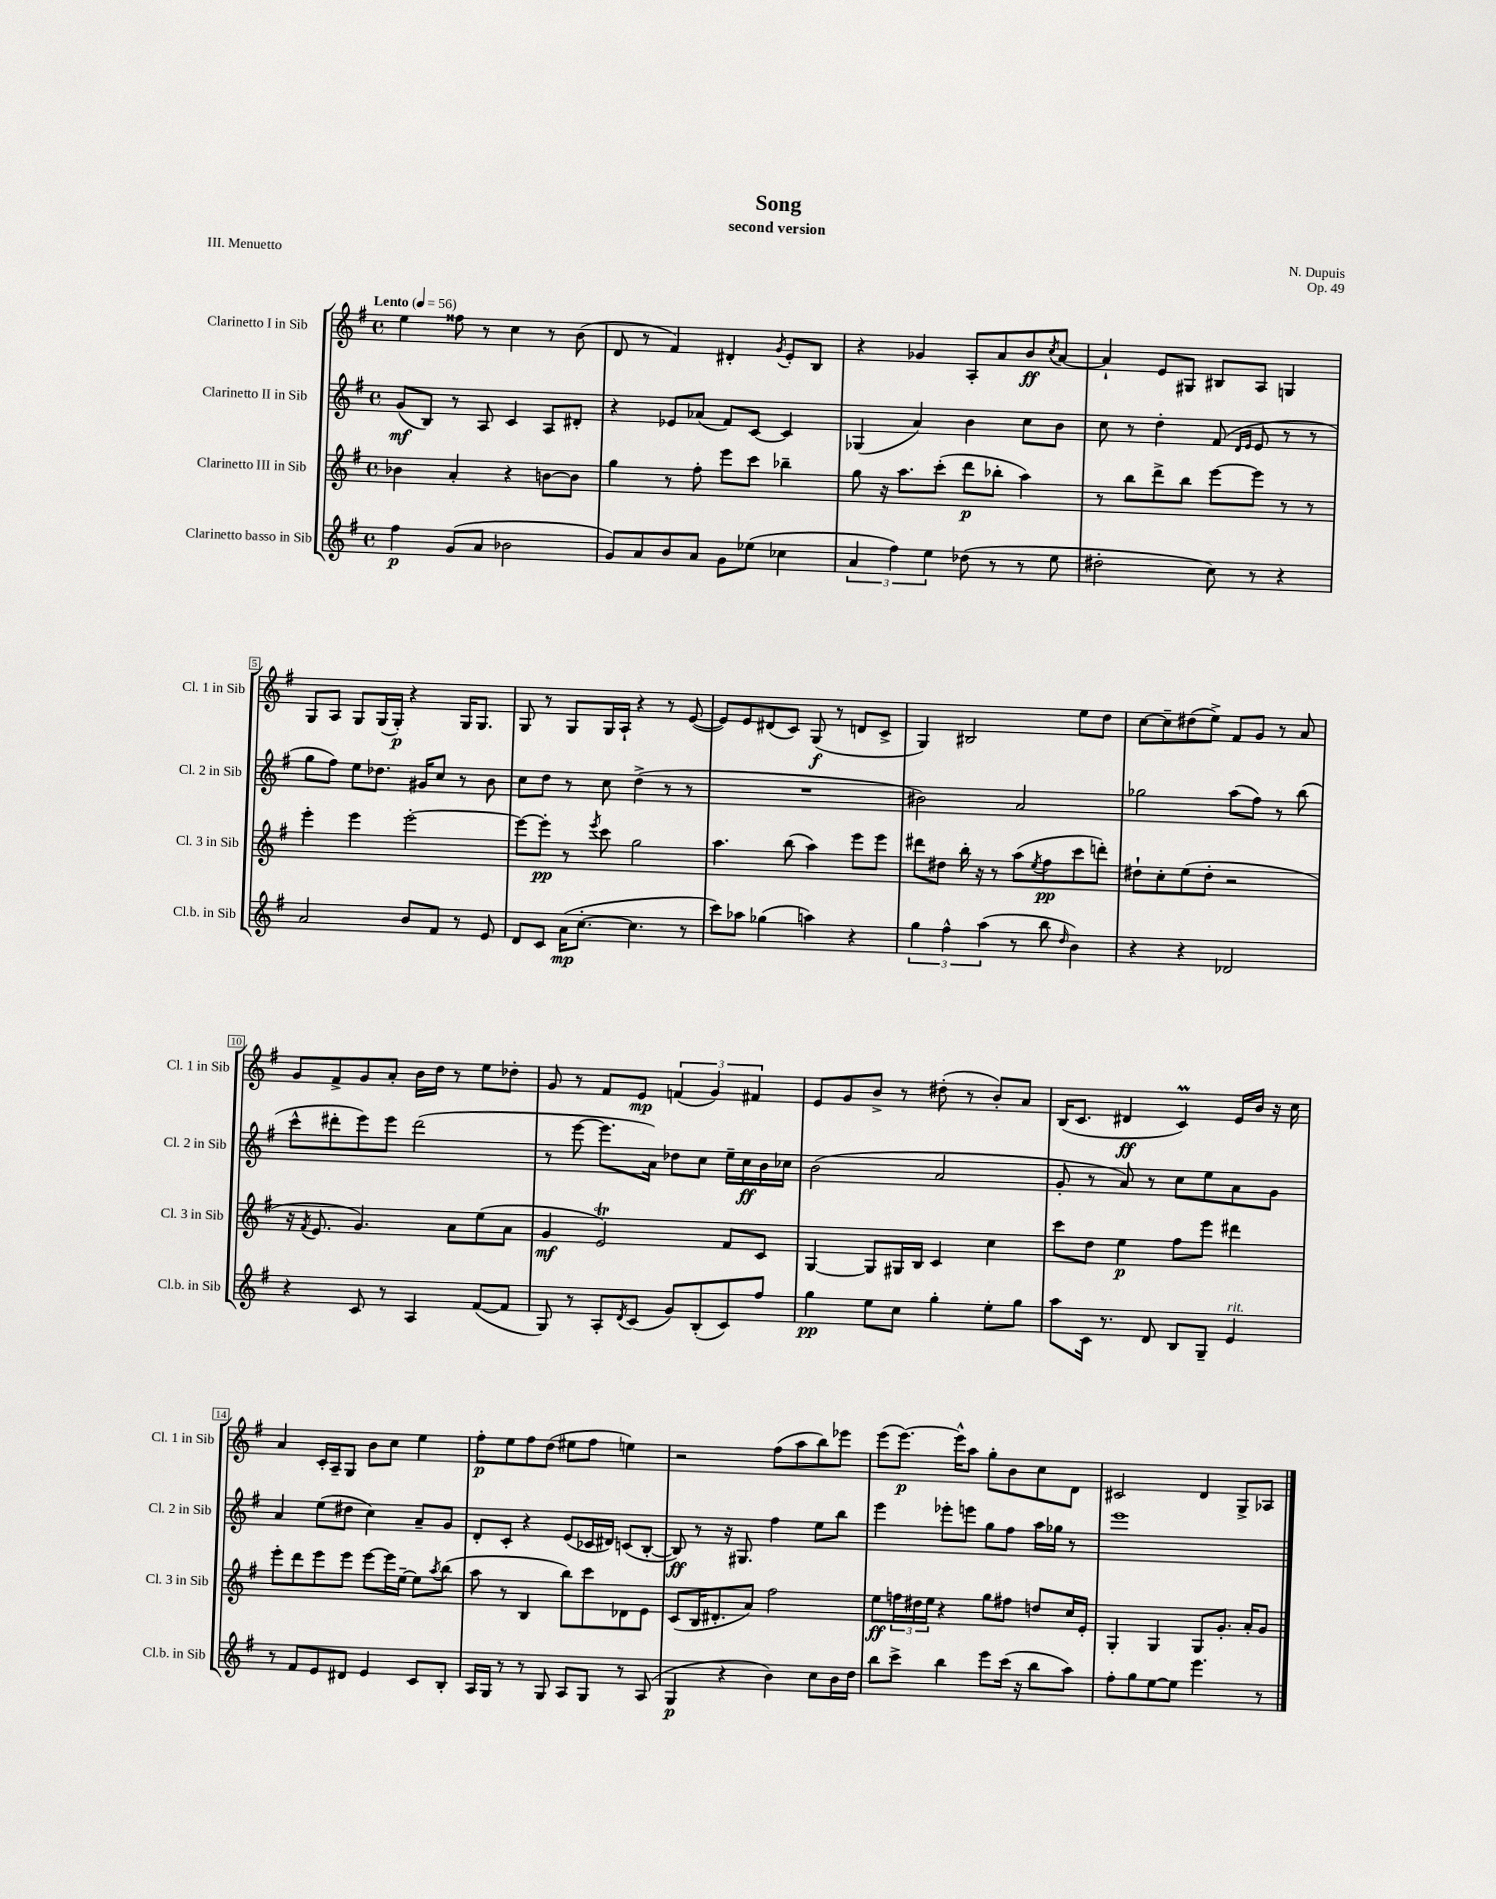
\header { title = "Song" composer = "N. Dupuis" subtitle = "second version" opus = "Op. 49" piece = "III. Menuetto" }
<<
\new StaffGroup <<
\new Staff = "s0" \with { instrumentName = "Clarinetto I in Sib" shortInstrumentName = "Cl. 1 in Sib" } {
    \clef treble \key g \major \defaultTimeSignature \time 4/4 \tempo "Lento" 4 = 56
    e''4 fisis''8 r8 c''4 r8 b'8( |
    d'8 r8 fis'4) dis'4-. \acciaccatura { g'8 } e'8-. b8 |
    r4 ges'4 a8-. a'8 b'8\ff \acciaccatura { c''8 } a'8~ |
    a'4-! e'8 gis8 bis8 a8 g4 |
    g8 a8 g8 g16( g16-.\p) r4 g16 g8. |
    g8 r8 g8 g16 a16-! r4 r8 e'8~( |
    e'8) e'8 dis'8( c'8) g8\f( r8 d'8 c'8-> |
    g4) bis2 e''8 d''8 |
    c''8~ c''8-- dis''8( e''8->) fis'8 g'8 r8 a'8 |
    g'8 fis'8-> g'8 a'8-. b'16 d''16 r8 e''8 des''8-. |
    g'8 r8 fis'8 e'8\mp \tuplet 3/2 { f'4( g'4) fis'4 } |
    e'8 g'8 b'8-> r8 dis''8-.( r8 b'8-.) a'8 |
    b16( c'8. dis'4\ff c'4\prall) e'16 b'16 r16 c''16 |
    a'4 c'16-. a16-- g8 b'8 c''8 e''4 |
    fis''8-.\p e''8 fis''8 d''8( eis''8 fis''8 e''4) |
    r2 fis''8( a''8 b''8) ees'''8 |
    e'''8( e'''8.~\p) e'''16-^ a''8 g''8-. b'8 c''8 d'8 |
    cis'2 d'4 g8-> aes8 \bar "|." |
}
\new Staff = "s1" \with { instrumentName = "Clarinetto II in Sib" shortInstrumentName = "Cl. 2 in Sib" } {
    \clef treble \key g \major \defaultTimeSignature \time 4/4
    g'8\mf( b8) r8 a8 c'4 a8 dis'8-. |
    r4 ees'8 aes'8( fis'8) c'8~ c'4 |
    ges4( a'4) b'4 c''8 b'8 |
    c''8 r8 d''4-. fis'8( \grace { d'16 e'16 } e'8 r8 r8 |
    g''8 fis''8) e''8 des''8. gis'16 c''8 r8 b'8 |
    c''8 d''8 r8 c''8 d''4->( r8 r8 |
    R1 |
    bis'2) a'2 |
    ges''2 a''8( fis''8) r8 b''8( |
    c'''8-^ dis'''8-. e'''8) e'''8 dis'''2( |
    r8 e'''8~ e'''8. a'16) des''8 c''8 e''16-- c''16\ff b'16 ces''16 |
    b'2( a'2 |
    g'8-. r8 a'8) r8 c''8 e''8 a'8 g'8 |
    a'4 e''8( dis''8 c''4) a'8-- g'8 |
    d'8-. c'8-. r4 e'8( ces'16 dis'16) c'8( b8~-. |
    b8\ff) r8 r16 gis8. fis''4 e''8 b''8 |
    e'''4 ees'''8-. e'''8 g''8 fis''8 a''16 ges''16 r8 |
    e'''1 \bar "|." |
}
\new Staff = "s2" \with { instrumentName = "Clarinetto III in Sib" shortInstrumentName = "Cl. 3 in Sib" } {
    \clef treble \key g \major \defaultTimeSignature \time 4/4
    bes'4 a'4-. r4 b'8~ b'8 |
    g''4 r8 fis''8-. e'''8 c'''8 bes''4-- |
    g''8 r16 a''8. c'''8-.( d'''8\p bes''8-. a''4) |
    r8 b''8 d'''8-> b''8 e'''8~ e'''8 r8 r8 |
    e'''4-. e'''4 e'''2~-. |
    e'''8~ e'''8-.\pp r8 \acciaccatura { e'''8 } c'''8 g''2 |
    a''4. b''8( a''4) e'''8 e'''8 |
    dis'''8 dis''8 b''16-. r16 r8 a''8( \acciaccatura { e''8 } fis''8\pp c'''8 d'''8-.) |
    dis''8-! c''8-. e''8( dis''8-. r2 |
    r16 \acciaccatura { fis'8 } e'8. g'4.) a'8 e''8( a'8 |
    g'4\mf e'2\trill) fis'8 c'8 |
    g4~ g8 gis16 b16 c'4 c''4 |
    c'''8 d''8 e''4\p fis''8 e'''8 dis'''4 |
    e'''8-. d'''8 e'''8 e'''8 e'''8~ e'''16 e''16~-- e''8 \acciaccatura { a''8 } b''8( |
    a''8 r8 b4 b''8) c'''8 des'8 e'8 |
    c'8( b16 dis'8.-. a'8) fis''2 |
    e''8\ff \tuplet 3/2 { f''16 dis''16 e''16 } r4 g''8 fis''8 d''8 c''16 e'16-. |
    g4-. g4 g8 g'8.-. a'16-. g'8 \bar "|." |
}
\new Staff = "s3" \with { instrumentName = "Clarinetto basso in Sib" shortInstrumentName = "Cl.b. in Sib" } {
    \clef treble \key g \major \defaultTimeSignature \time 4/4
    fis''4\p g'8( a'8 bes'2 |
    g'8) a'8 b'8 a'8 g'8 ees''8( ces''4 |
    \tuplet 3/2 { a'4 fis''4) e''4 } des''8( r8 r8 e''8 |
    dis''2-. c''8) r8 r4 |
    a'2 b'8 fis'8 r8 e'8 |
    d'8 c'8 a'16\mp( c''8.~-. c''4. r8 |
    c'''8) aes''8 ges''4( a''4) r4 |
    \tuplet 3/2 { g''4 fis''4-^ a''4( } r8 b''8 \grace { d''16 } b'4) |
    r4 r4 des'2 |
    r4 c'8 r8 a4 fis'8~( fis'8 |
    g8) r8 a8-. \acciaccatura { d'8 } c'8( g'8) b8-.( c'8) fis''8 |
    g''4\pp e''8 c''8 g''4-. e''8-. g''8 |
    a''8 c'16 r8. d'8 b8 g8-- e'4^\markup { \italic "rit." } |
    r8 fis'8 e'8 dis'8 e'4 c'8 b8-. |
    a16 g16 r8 r8 g8 a8 g8 r8 a8( |
    g4\p r4 b'4) c''8 b'16 d''16 |
    b''8 c'''8-> b''4 e'''8 c'''16( r16 b''8 a''8) |
    fis''8-. g''8 e''8~ e''8 e'''4. r8 \bar "|." |
}
>>
>>
\layout { \context { \Score \override BarNumber.stencil = #(make-stencil-boxer 0.1 0.3 ly:text-interface::print) } }
